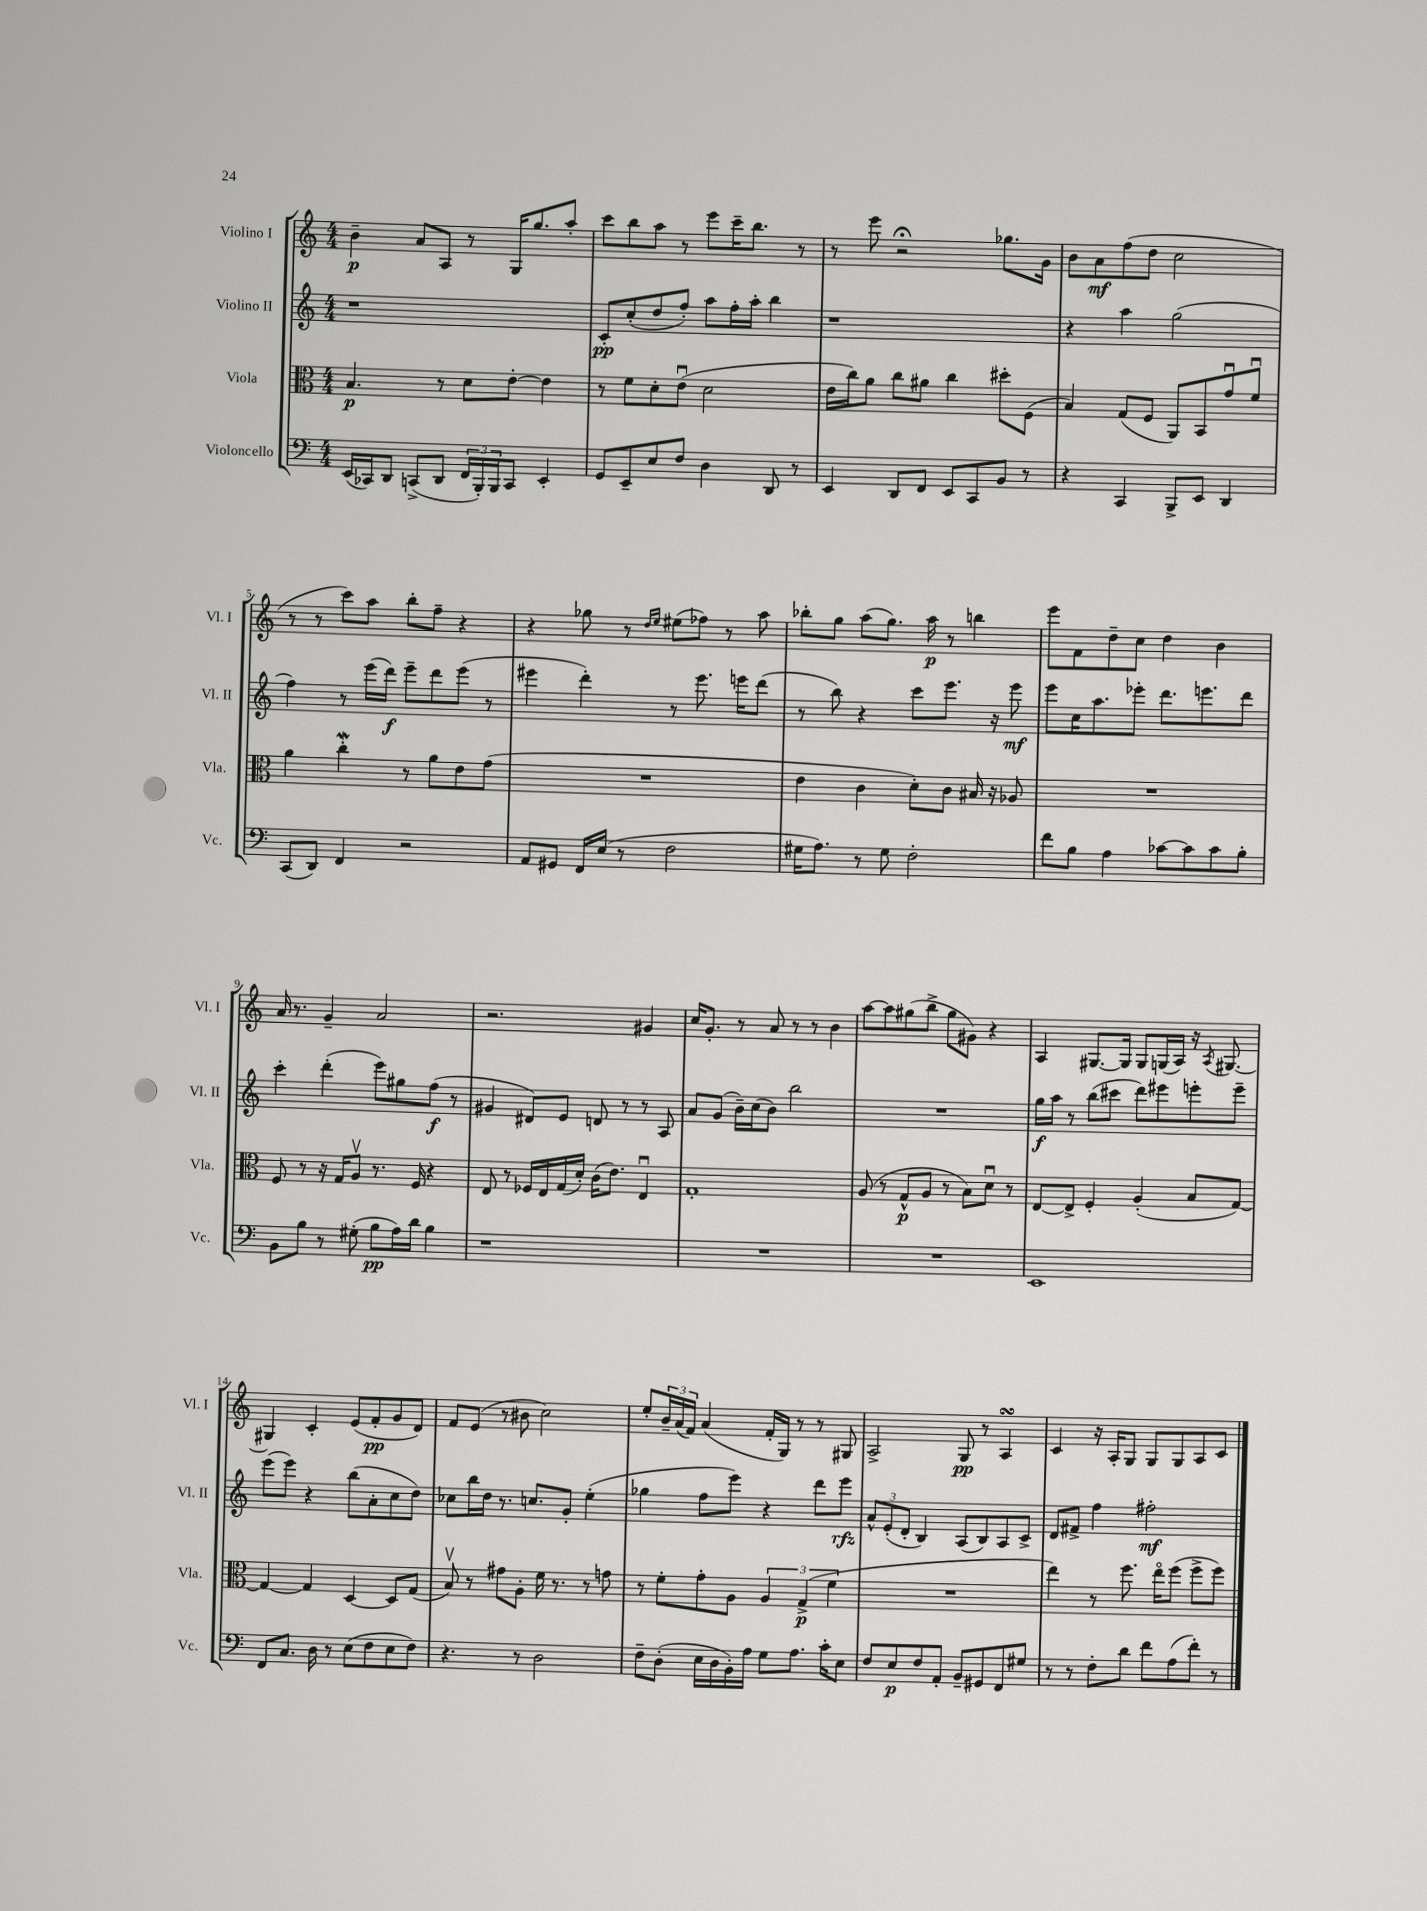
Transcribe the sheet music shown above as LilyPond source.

<<
\new StaffGroup <<
\new Staff = "s0" \with { instrumentName = "Violino I" shortInstrumentName = "Vl. I" } {
    \clef treble \key c \major \numericTimeSignature \time 4/4
    b'4--\p a'8 a8 r8 g16 g''8. a''8-. |
    c'''8 b''8 a''8 r8 e'''8 c'''16-- b''8. r8 |
    r8 e'''8 r2\fermata ges''8. g'16 |
    b'8 a'8\mf f''8( d''8 c''2 |
    r8 r8 c'''8) a''8 b''8-. f''8-- r4 |
    r4 ges''8 r8 \grace { d''16 e''16 } eis''8( fes''8) r8 a''8 |
    bes''8-. g''8 a''8( g''8.) a''16\p r8 b''4 |
    e'''8 f'8 d''8-- c''8 d''4 b'4 |
    a'16 r8. g'4-- a'2 |
    r2. gis'4 |
    c''16 g'8.-. r8 a'8 r8 r8 b'4 |
    a''8~ a''8 gis''8( b''8-> gis''8 gis'8) r4 |
    a4 gis8.~ gis16 gis8 g16( a16) r16 \acciaccatura { a8 } gis8.~ |
    gis4 c'4-. e'8( f'8-.\pp g'8 d'8) |
    f'8 e'8( r8 bis'8 c''2) |
    e''8-. \tuplet 3/2 { b'16-- a'16( f'16) } a'4( f'16-. g16) r8 r8 gis8 |
    a2-> g8\pp r8 a4\turn |
    c'4 r16 a16-. g8 g8 g8 a8 c'8 \bar "|." |
}
\new Staff = "s1" \with { instrumentName = "Violino II" shortInstrumentName = "Vl. II" } {
    \clef treble \key c \major \numericTimeSignature \time 4/4
    r1 |
    c'8-.\pp c''8-.( d''8 f''8-.) a''8 f''16-. a''16-. b''4 |
    r1 |
    r4 a''4 g''2( |
    f''4) r8 e'''16( d'''16\f) e'''8-- d'''8 e'''8( r8 |
    eis'''4 d'''4-.) r8 eis'''8. e'''16 d'''8( |
    r8 b''8) r4 c'''8 e'''8. r16 e'''8\mf |
    e'''8 c''16 a''8. ees'''8-. d'''8. e'''8. d'''8 |
    c'''4-. d'''4-.( e'''8) gis''8 f''8\f( r8 |
    gis'4 dis'8) e'8 d'8 r8 r8 a8 |
    a'8 g'8( b'16--) c''16( b'8) b''2 |
    R1 |
    g''16\f a''16 r8 b''8( cis'''8 d'''8) eis'''8 e'''8-. e'''8-- |
    e'''8( e'''8) r4 b''8( a'8-. c''8 d''8) |
    ces''8 b''16 d''16 r8. c''8. g'8-. e''4-.( |
    ges''4 f''8 e'''8) r4 d'''8 e'''8\rfz |
    \tuplet 3/2 { a'8-^ e'8-.( d'8-. } b4) a8( b8) a8 c'8-> |
    d'8 fis'8-> f''4 fis''2-.\mf \bar "|." |
}
\new Staff = "s2" \with { instrumentName = "Viola" shortInstrumentName = "Vla." } {
    \clef alto \key c \major \numericTimeSignature \time 4/4
    b4.\p r8 d'8 e'8~-. e'4 |
    r8 f'8 d'8-. e'8\downbow( d'2 |
    e'16 c''16) a'8 c''8 ais'8 c''4 dis''8-. f8( |
    b4) g8( f8 a,8) b,8 g'8\downbow f'8\downbow |
    a'4 c''4-.\mordent r8 a'8 e'8 g'8( |
    R1 |
    e'4 c'4 d'8-.) c'8 bis16 r16 aes8 |
    R1 |
    f8 r8 r16 g16 a8\upbow r8. f16 r4 |
    e8 r8 fes16 e16 g16( d'16-.) c'16( e'8.) e4\downbow |
    g1-. |
    a8( r8 g8-^\p a8 r8 b8) d'8\downbow r8 |
    e8~ e8-> f4-. a4-.( b8 g8~) |
    g4~ g4 d4~ d8 g8( |
    b8\upbow) r8 gis'8 a8-. f'16 r8. r8 g'8 |
    r8 f'8-. g'8-. a8 \tuplet 3/2 { a4 g4->\p( f'4 } |
    R1 |
    e''4) r8 f''8. e''16\flageolet f''8( f''8-> f''8) \bar "|." |
}
\new Staff = "s3" \with { instrumentName = "Violoncello" shortInstrumentName = "Vc." } {
    \clef bass \key c \major \numericTimeSignature \time 4/4
    e,16( ces,16) d,8 c,8->( d,8 \tuplet 3/2 { f,16 b,,16-.) b,,16 } c,8 e,4-. |
    g,8 e,8-- e8 f8 d4 d,8 r8 |
    e,4 d,8 f,8 e,8 c,8 b,8 r8 |
    r4 c,4 b,,8-> e,8 d,4 |
    c,8( d,8) f,4 r2 |
    a,8 gis,8 f,16 e16( r8 f2 |
    gis16 a8.) r8 gis8 f2-. |
    f'8 b8 a4 ces'8~ ces'8 ces'8 b8-. |
    b,8 b8 r8 gis8-.( b8\pp a16) d'16 b4 |
    r1 |
    R1 |
    R1 |
    e,1 |
    f,8 c8. d16 r8 e8( f8 e8 f8) |
    r4. r8 d2 |
    f8-- d8-.( e16 d16 b,16-.) a16 g8 a8. c'16-. e8 |
    f8 e8\p f8 a,8-. b,8-- gis,8 f,8 gis8 |
    r8 r8 f8-. d'8 f'8 a8( f'8-.) r8 \bar "|." |
}
>>
>>
